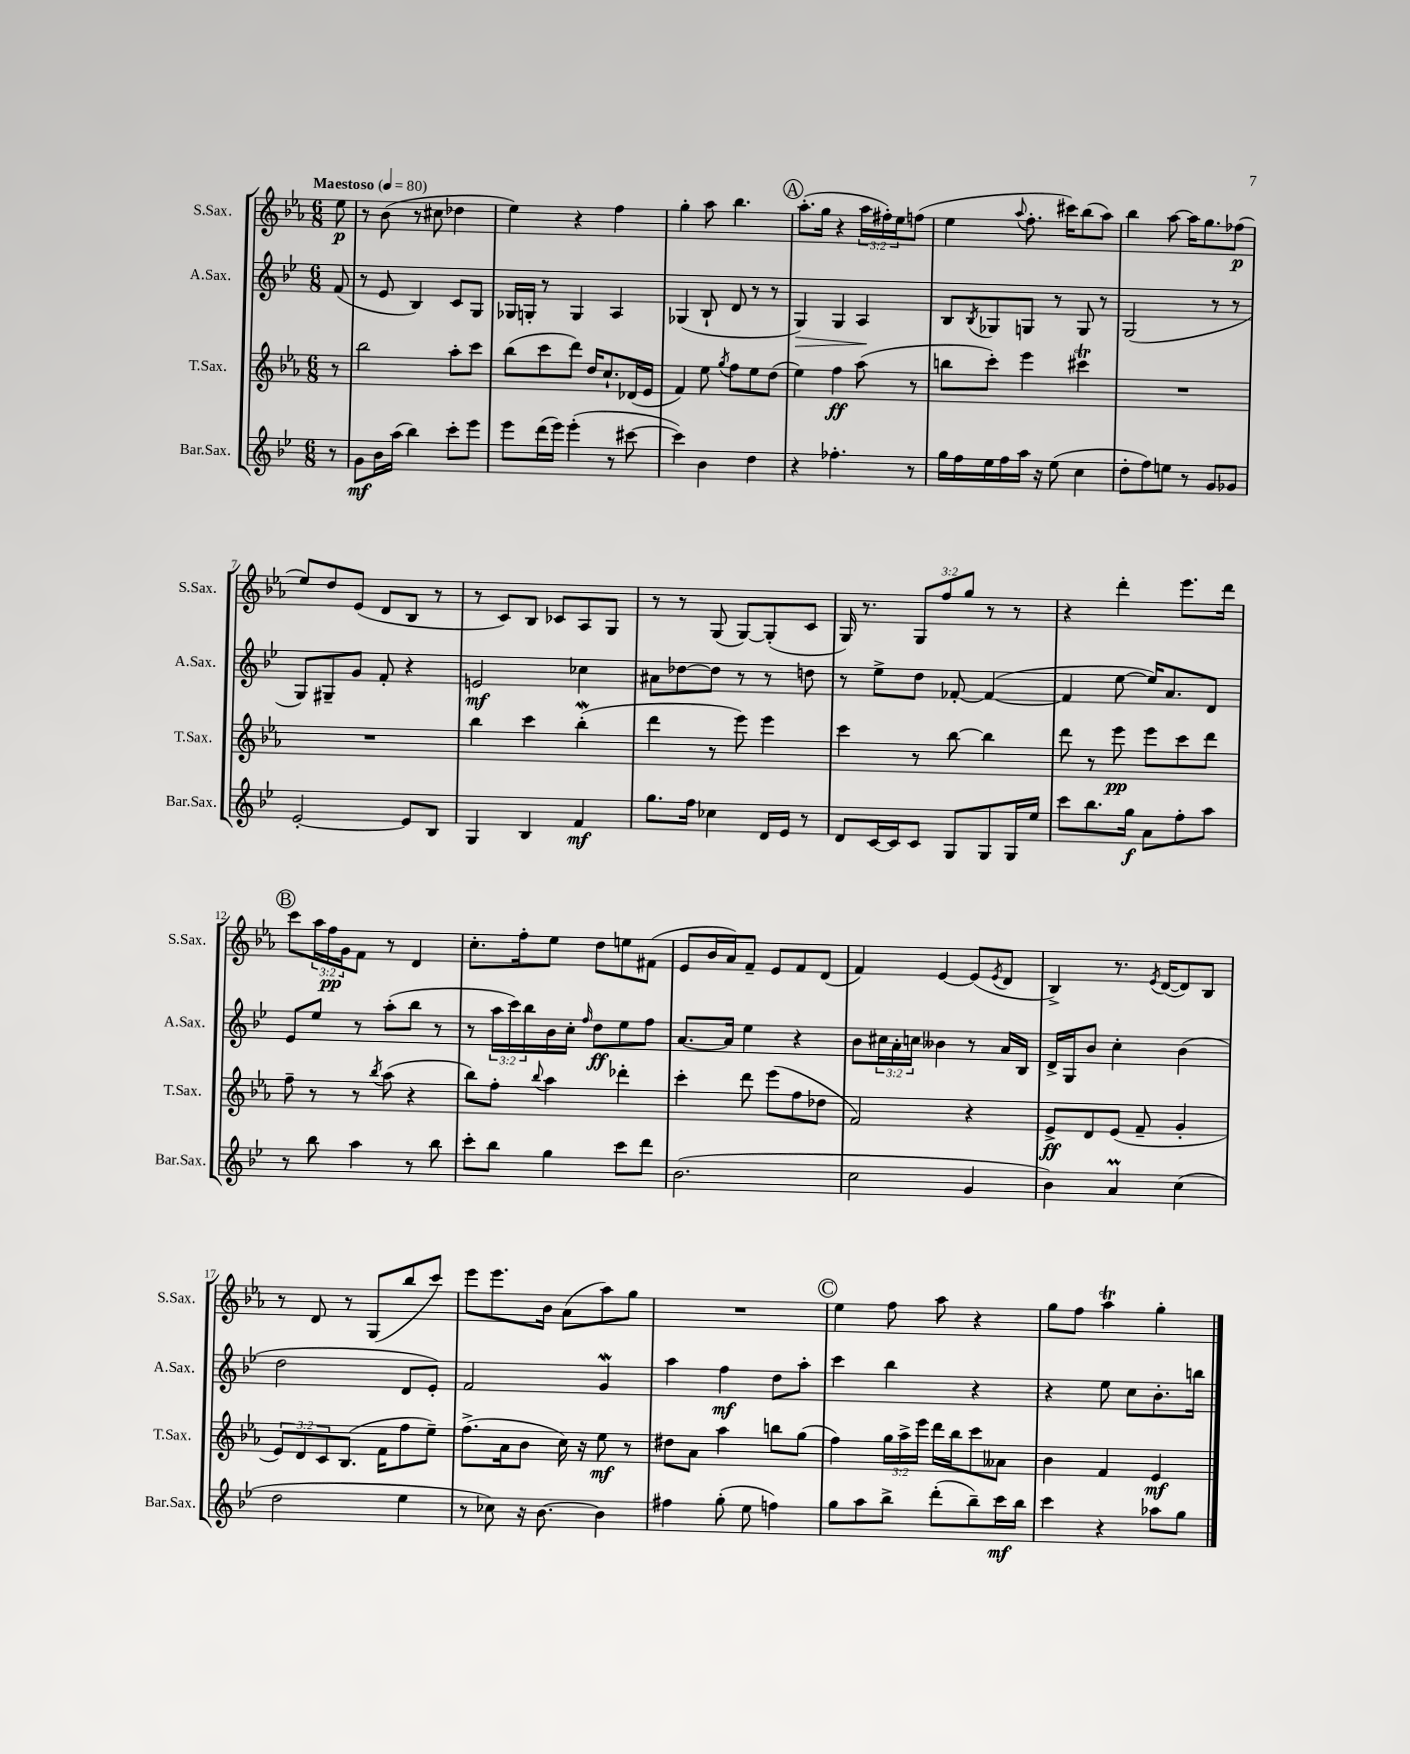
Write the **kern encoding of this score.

**kern	**kern	**kern	**kern
*staff4	*staff3	*staff2	*staff1
*clefG2	*clefG2	*clefG2	*clefG2
*k[b-e-]	*k[b-e-a-]	*k[b-e-]	*k[b-e-a-]
*M6/8	*M6/8	*M6/8	*M6/8
*MM80	*MM80	*MM80	*MM80
8r	8r	(8f	8ee-
=	=	=	=
8g	2bb-	8r	8r
16b-	.	8e-	(8b-
(16aa	.	.	.
4bb-)	.	4B-)	8r
.	.	.	8cc#
8ccc'	8aa-'	8c	4dd-
8eee-	8ccc	8G	.
=	=	=	=
8eee-	(8bb-	16G-	4ee-)
.	.	16G'	.
(16ddd	8ccc	8r	.
16eee-)	.	.	.
(4eee-'	8ddd)	4G	4r
.	16dd	.	.
.	8.cc`	.	.
8r	.	4A	4ff
[8ccc#	(16d-	.	.
.	16e-	.	.
=	=	=	=
4ccc#])	4f)	(4G-	4gg'
4b-	8ee-	8B-`	8aa-
.	8qgg	.	.
.	8ff	8d	4.bb-
4dd	8ee-	8r	.
.	(8dd	8r	.
=	=	=	=
4r	4ee-)	4G)	(8.aa-'
.	.	.	16gg
4.ff-'	4ff	4G	4r
.	(8aa-	4A	24aa-
.	.	.	24ff#')
.	.	.	24ee-
8r	8r	.	(8ff
=	=	=	=
16gg	8bb	8B-	4ee-
16ff	.	.	.
.	.	8qB-	.
16ee-	8ccc')	8G-	.
16ff	.	.	.
.	.	.	8qqaa-
16aa	4eee-	8G	8.ff'
16r	.	.	.
(8ee-	.	8r	.
.	.	.	16ccc#)
4cc	4ccc#	8G	(8bb-
.	.	8r	8aa-)
=	=	=	=
8dd'	2.r	(2G	4bb-
8ff)	.	.	.
8ee	.	.	[8aa-
8r	.	.	16aa-]
.	.	.	8.gg
8g	.	8r	.
8g-	.	8r	(8ff-
=	=	=	=
[2e-'	2.r	8G)	8ee-)
.	.	8G#~	8dd
.	.	8g	(8e-
.	.	8f'	8d
8e-]	.	4r	8B-
8B-	.	.	8r
=	=	=	=
4G	4bb-	2e	8r
.	.	.	8c)
4B-	4ccc	.	8B-
.	.	.	8c-
4f	(4bb-'	4cc-	8A-
.	.	.	8G
=	=	=	=
8.gg	4ddd	8a#	8r
.	.	[8dd-	8r
16ff	.	.	.
4cc-	8r	8dd-]	(8G
.	8eee-)	8r	[8G)
16d	4eee-	8r	(8G']
16e-	.	.	.
8r	.	8dd	8c
=	=	=	=
8d	4ccc	8r	16G)
.	.	.	8.r
[16c	.	8ee-^	.
16c]	.	.	.
8c	8r	8dd	12G
.	.	.	12ff
8G	[8bb-	[8f-'	.
.	.	.	12gg
8G	4bb-]	(4f-_	8r
16G	.	.	8r
16ee-	.	.	.
=	=	=	=
8ccc	8ddd	4f-]	4r
8.bb-	8r	.	.
.	8eee-	[8ee-	4ddd'
16gg	.	.	.
8a	8eee-	16ee-])	.
.	.	8.a	.
8ff'	8ccc	.	8.eee-
8aa	8ddd	8d	.
.	.	.	16ddd
=	=	=	=
8r	8ff~	8e-	8ccc
8bb-	8r	8ee-	24aa-
.	.	.	24ff
.	.	.	24g
4aa	8r	8r	8f
.	8qbb-	.	.
.	(8aa-	(8aa'	8r
8r	4r	8bb-	4d
8bb-	.	8r	.
=	=	=	=
8ccc'	8bb-)	8r	8.cc'
8bb-	8ff'	24aa	.
.	.	24ccc)	.
.	.	.	16ff'
.	.	24bb-	.
.	8qqbb-	.	.
4gg	4aa-	16b-	8ee-
.	.	16cc'	.
.	.	16qqff	.
.	.	8dd	8dd
8ccc	4ddd-'	8ee-	8ee
8ddd	.	8ff	(8f#
=	=	=	=
(2.b-	4ccc'	[8.a	8e-
.	.	.	16b-
.	.	16a]	16a-)
.	8ddd	4ee-	8f~
.	(8eee-	.	8e-
.	8ff	4r	8f
.	8dd-	.	(8d
=	=	=	=
2cc	2f)	8b-	4f)
.	.	24cc#	.
.	.	24a'	.
.	.	24cc	.
.	.	4b--	[4e-
4g	4r	8r	(8e-]
.	.	.	8qe-
.	.	16a	8d
.	.	16B-	.
=	=	=	=
4b-)	8e-^	16d^	4B-^)
.	.	16G	.
.	8d	8b-	.
4a	(8e-	4cc'	8.r
.	8f~	.	.
.	.	.	8qe-
.	.	.	([16d
(4cc	4g'	(4b-	8d])
.	.	.	8B-
=	=	=	=
2dd	12e-)	2dd	8r
.	12d	.	.
.	.	.	8d
.	12c	.	.
.	(8.B-	.	8r
.	.	.	(8G
.	16f	.	.
4ee-	8ff	8d	8bb-
.	8ee-~)	8e-')	8ccc)
=	=	=	=
8r	(8.ff^	2f	8eee-
8cc-)	.	.	8.eee-
.	16a-	.	.
16r	8b-	.	.
[8.b-	.	.	16b-
.	16cc)	.	(8a-
.	16r	.	.
4b-]	8ee-	4g	8aa-)
.	8r	.	8gg
=	=	=	=
4ff#	8dd#	4aa	2.r
.	8a-	.	.
(8gg'	4aa-	4ff	.
8ee-	.	.	.
4ff)	8bb	8dd	.
.	(8gg	8aa'	.
=	=	=	=
8gg	4ff)	4ccc	4ee-
8aa	.	.	.
8bb-^	24gg	4bb-	8ff
.	24aa-^	.	.
.	24eee-	.	.
(8ddd'	16ddd	.	8aa-
.	16bb-	.	.
8bb-~)	8ccc	4r	4r
16ccc	8a--	.	.
16bb-	.	.	.
=	=	=	=
4ccc	4b-	4r	8gg
.	.	.	8ff
4r	4f	8ee-	4aa-
.	.	8cc	.
8aa-	4e-	8.b-'	4gg'
8gg	.	.	.
.	.	16bb	.
==	==	==	==
*-	*-	*-	*-
